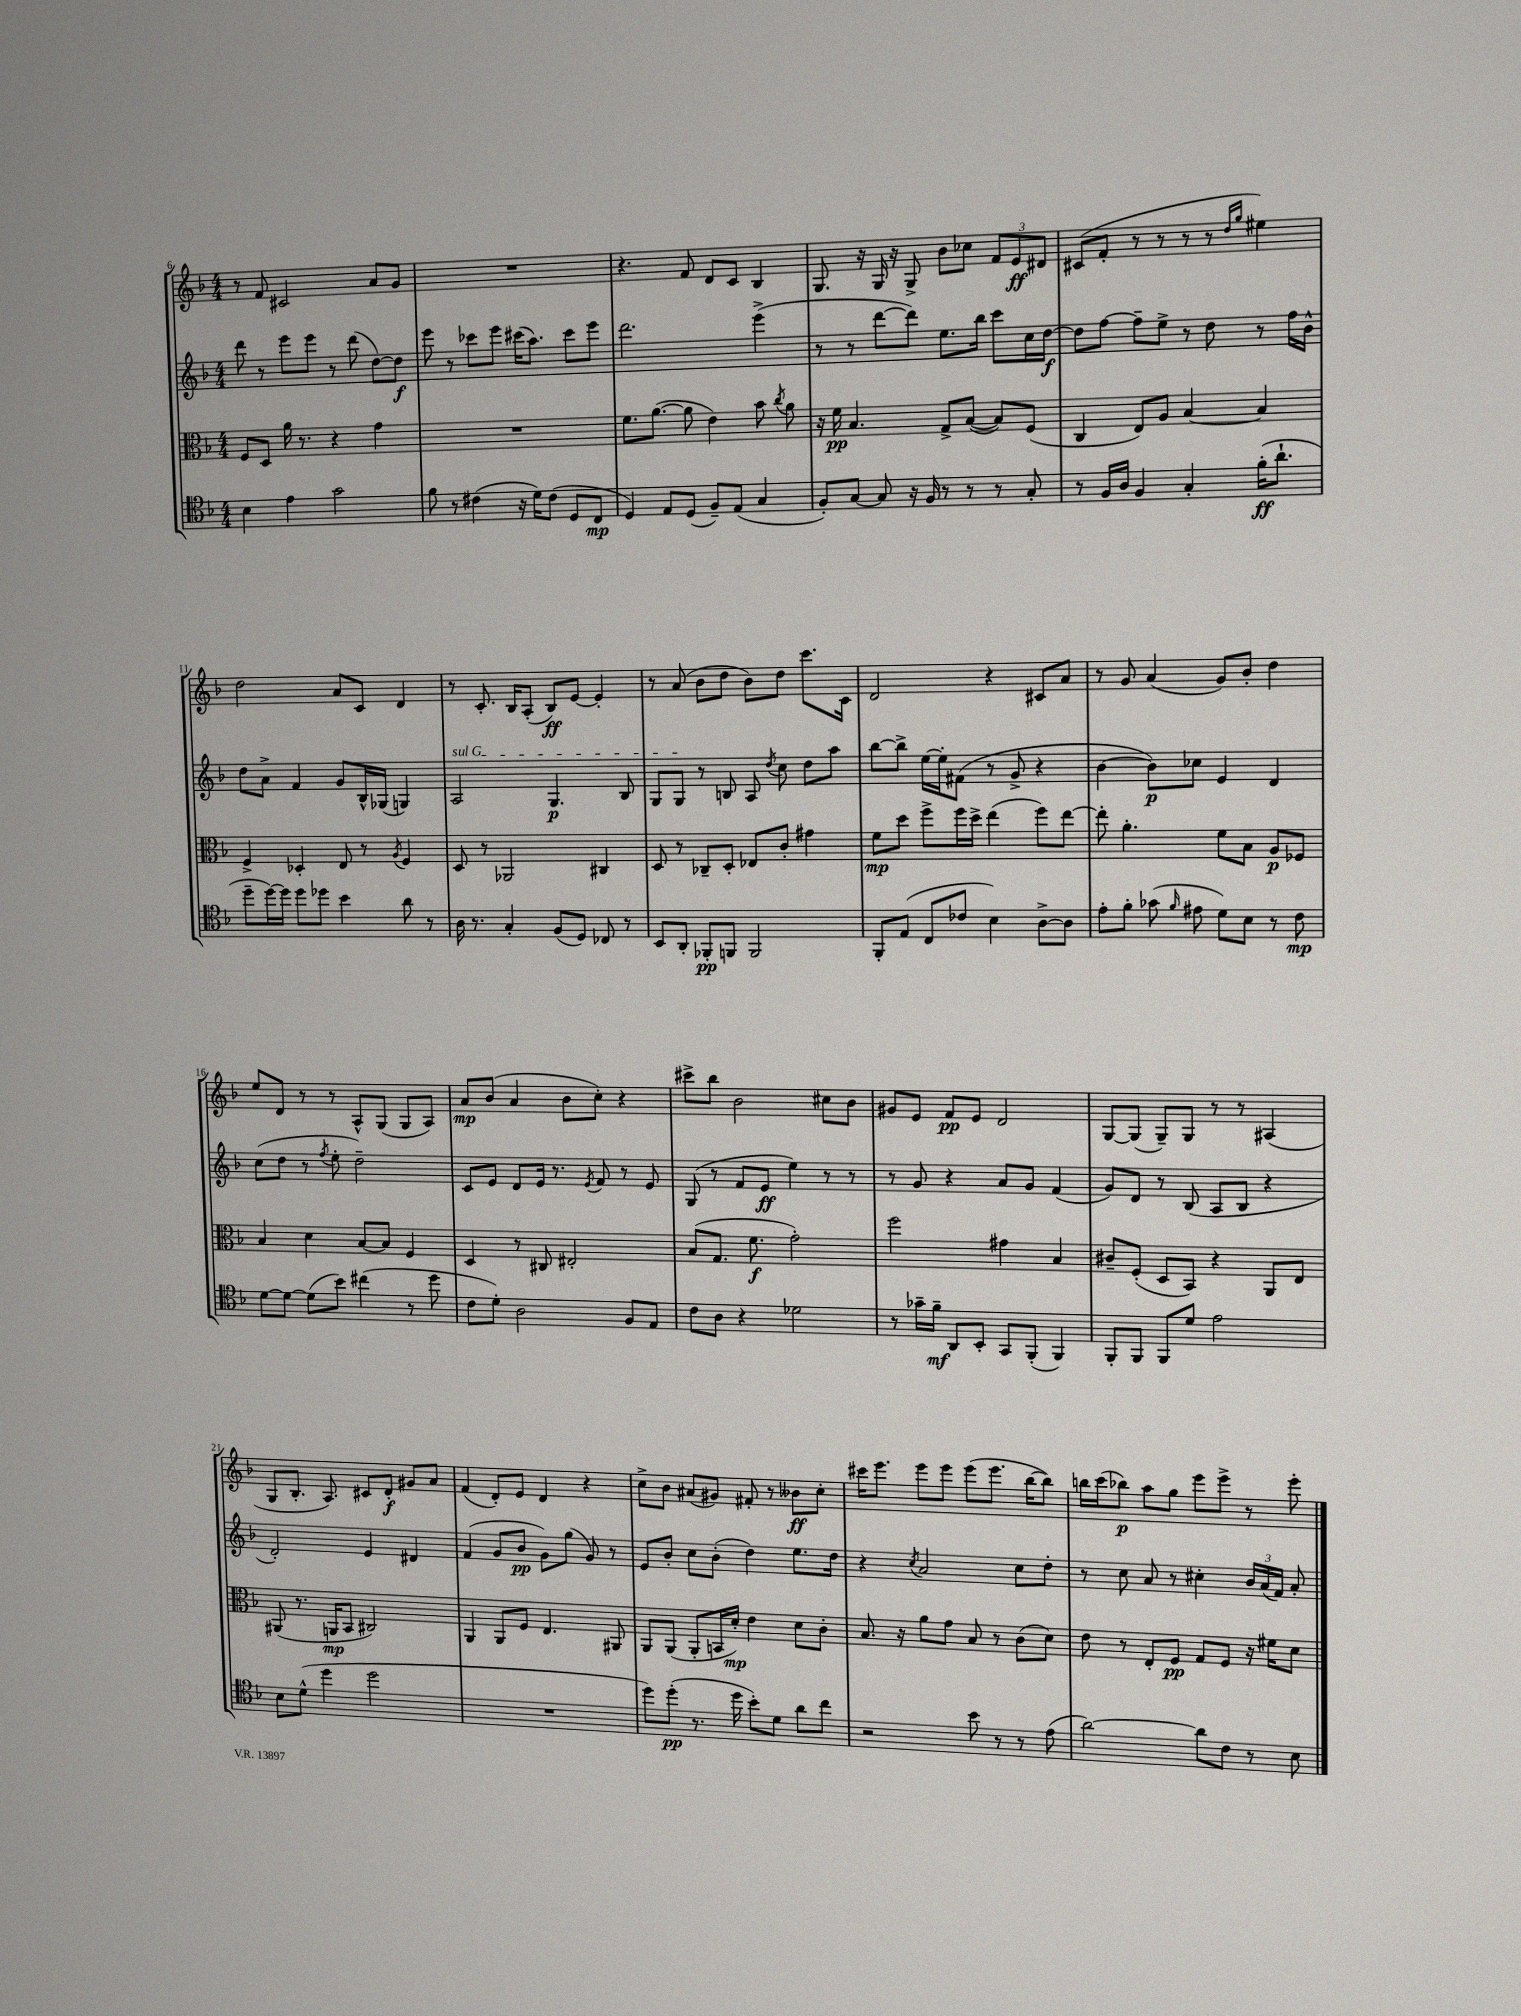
<<
\new StaffGroup <<
\new Staff = "s0" {
    \clef treble \key f \major \numericTimeSignature \time 4/4
    \autoBeamOff r8 f'8 cis'2 a'8[ g'8] |
    R1 |
    r4. f'8 d'8[ c'8] bes4 |
    g8. r16 g16 r16 g8-> bes'8[ ces''8] \tuplet 3/2 { f'8[ e'8\ff dis'8] } |
    cis'8[( f'8]-. r8 r8 r8 r8 \grace { d''16[ g''16] } eis''4) |
    d''2 a'8[ c'8] d'4 |
    r8 c'8.-. bes16[ a8]-.( bes8[\ff) e'8]~ e'4-. |
    r8 a'8( bes'8[ d''8] bes'8[) d''8] c'''8.[ c'16] |
    d'2 r4 cis'8[ a'8] |
    r8 g'8 a'4( g'8[) bes'8]-. d''4 |
    e''8[ d'8] r8 r8 a8[-^ g8]( g8[ a8]) |
    a'8[\mp bes'8]( a'4 bes'8[ c''8]-.) r4 |
    cis'''8[-> bes''8] bes'2 cis''8[ bes'8] |
    gis'8[ e'8] f'8[\pp e'8] d'2 |
    g8[~ g8]( g8[--) g8] r8 r8 ais4( |
    g8[ bes8.]-. a8.) cis'8[ d'8]-.\f gis'8[ a'8] |
    f'4( d'8[-.) e'8] d'4 r4 |
    c''8[-> bes'8] ais'8[( gis'8]) fis'8-. r8 beses'8[\ff c''8]-. |
    cis'''16[ e'''8.] e'''8[ e'''8] e'''8[( e'''8.] bes''16[~ bes''8]) |
    b''16[ c'''16( bes''8]\p) a''8[ g''8] e'''8[ e'''8]-> r8 e'''8-. \bar "|." |
}
\new Staff = "s1" {
    \clef treble \key f \major \numericTimeSignature \time 4/4
    \autoBeamOff d'''8 r8 e'''8[ e'''8] r8 d'''8( d''8[~) d''8]\f |
    e'''8 r8 ces'''8[ e'''8] cis'''16[( a''8.]) cis'''8[ e'''8] |
    d'''2. e'''4->( |
    r8 r8 d'''8[~ d'''8]) e''8.[ bes''16] c'''8[ c''16 d''16]~\f |
    d''8[ f''8]~ f''8[-- e''8]-> r8 d''8 r8 f''16[ bes'16]-^ |
    d''8[ a'8]-> f'4 g'8[ bes16-^ ges16]( g4) |
    \once \override TextSpanner.bound-details.left.text = \markup { \italic "sul G" } a2\startTextSpan g4.\p bes8 |
    g8[ g8]\stopTextSpan r8 b8 a8 \acciaccatura { d''8 } c''8 d''8[ a''8] |
    bes''8[~ bes''8]-> e''16[~ e''16-. fis'8]( r8 g'8-> r4 |
    bes'4~ bes'8[\p) ces''8] e'4 d'4 |
    c''8[( d''8] r8 \acciaccatura { f''8 } e''8-. d''2--) |
    c'8[ e'8] d'8[ e'16] r8. \acciaccatura { e'8 } f'8 r8 e'8 |
    g8( r8 f'8[ e'8]\ff e''4) r8 r8 |
    r8 g'8 r4 a'8[ g'8] f'4( |
    g'8[) d'8] r8 bes8( a8[ bes8] r4 |
    d'2-.) e'4 dis'4 |
    f'4( g'8[ bes'8]\pp g'8[) g''8]( g'8) r8 |
    e'8[ bes'8]-. c''8[ bes'8]-.( d''4) e''8.[ d''16] |
    r4 \acciaccatura { c''8 } a'2 c''8[ d''8]-. |
    r8 c''8 a'8 r8 cis''4-. \tuplet 3/2 { bes'16[ a'16( f'16]) } a'8-. \bar "|." |
}
\new Staff = "s2" {
    \clef alto \key f \major \numericTimeSignature \time 4/4
    \autoBeamOff f8[ d8] a'16 r8. r4 g'4 |
    R1 |
    f'8.[ a'8.]~( a'8 e'4) bes'8 \acciaccatura { c''8 } a'8 |
    r16 f'16\pp bes4. g8[-> bes8]~( bes8[) f8]( |
    c4 e8[) a8] bes4~ bes4 |
    f4-> des4-. e8 r8 \acciaccatura { a8 } f4 |
    d8 r8 aes,2 cis4 |
    d8 r8 ces8[-- d8]-. ees8[ c'8]-. gis'4 |
    f'8[\mp d''8] f''8[-> f''16 d''16]-> e''4( f''8[) e''8]~ |
    e''8-. a'4.-. f'8[ bes8] a8[\p fes8] |
    bes4 d'4 bes8[~ bes8] f4 |
    d4 r8 cis8 eis2-. |
    bes8[( g8.] f'8.\f g'2-.) |
    f''2 gis'4 bes4 |
    cis'8[-- f8]-.( d8[ bes,8]) r4 a,8[ e8] |
    ais,8( r8. a,16[\mp bes,8] cis2) |
    a,4 a,8[ f8] e4. ais,8 |
    a,8[ a,8]( a,8[-. b,16 d'16]-.\mp) e'4 d'8[ c'8]-. |
    bes8. r16 a'8[ g'8] bes8 r8 c'8[( d'8]) |
    e'8 r8 e8[-. f8]\pp g8[ f8] r16 fis'16[ d'8] \bar "|." |
}
\new Staff = "s3" {
    \clef tenor \key f \major \numericTimeSignature \time 4/4
    \autoBeamOff bes4 e'4 g'2 |
    f'8 r8 cis'4( r16 d'16[) cis'8]( d8[ c8]\mp |
    d4) e8[ d8]( f8[--) e8]( g4 |
    f8[-.) g8]~ g8 r16 f16 r8 r8 r8 g8-. |
    r8 f16[ a16] f4 g4-. f'16[-.\ff( a'8.]-! |
    d''8[-- d''16~) d''16] d''8[ des''8] bes'4 a'8 r8 |
    a16 r8. g4-. f8[( d8]) ces8 r8 |
    bes,8[ a,8]-. fes,8[-.\pp f,8] f,2 |
    f,8[-. e8]( c8[ ces'8] bes4) a8[~-> a8] |
    e'8[-. f'8]-. ges'8( \grace { f'16 } eis'8 d'8[) bes8] r8 c'8\mp |
    d'8[~ d'8]~ d'8[( bes'8]) cis''4( r8 d''8 |
    c'8[ d'8]-.) a2 f8[ e8] |
    c'8[ a8] r4 des'2 |
    r8 ges'16[-- f'16]--\mf a,8[ bes,8]-. g,8[ f,8]-.( f,4) |
    f,8[-. f,8] f,8[ d'8] e'2 |
    bes8[ d'8]-^( d''4 d''2 |
    R1 |
    d''8[) d''8]-.\pp( r8. d''16 bes'8[-.) d'8] a'8[ c''8] |
    r2 bes'8 r8 r8 e'8( |
    a'2~) a'8[ c'8] r8 bes8 \bar "|." |
}
>>
>>
\layout { \context { \Score currentBarNumber = #6 } }
